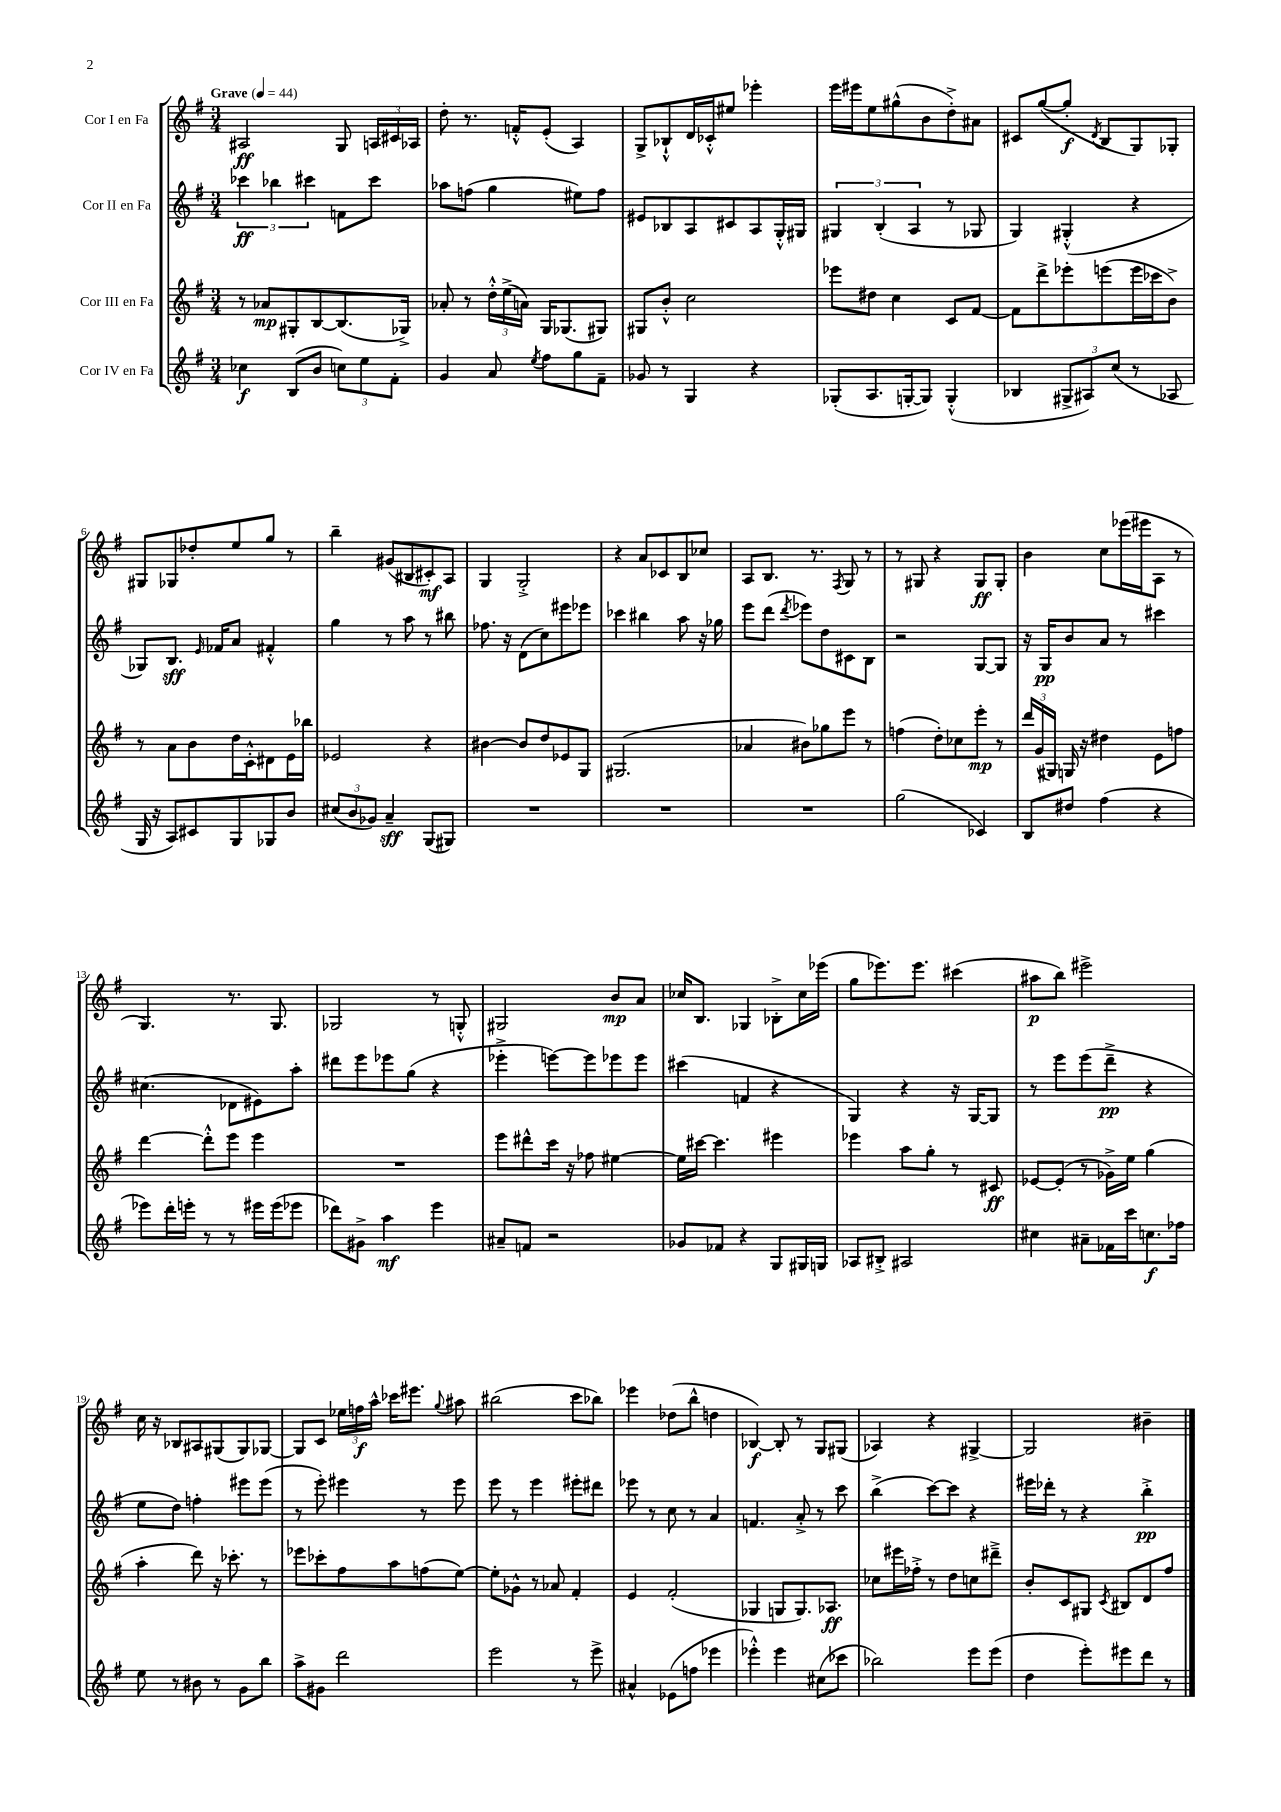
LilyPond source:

<<
\new StaffGroup <<
\new Staff = "s0" \with { instrumentName = "Cor I en Fa" } {
    \clef treble \key g \major \numericTimeSignature \time 3/4 \tempo "Grave" 4 = 44
    \autoBeamOff ais2\ff g8 \tuplet 3/2 { a16[ cis'16 aes16] } |
    d''8-. r8. f'16[-.-^ e'8]-.( a4) |
    g8[-> bes8-!-^ d'16 ces'16-.-^ eis''8] ees'''4-. |
    e'''16[ eis'''16 e''8 gis''8-^( b'8 d''8-.->) ais'8] |
    cis'8[ g''8~( g''8]-.\f \acciaccatura { d'8 } b8[ g8) ges8]-. |
    gis8[ ges8 des''8-. e''8 g''8] r8 |
    b''4-- gis'8[( bis8 cis'8-.\mf) a8] |
    g4 g2-.-> |
    r4 a'8[ ces'8 b8 ces''8] |
    a8[ b8.] r8. \acciaccatura { fis8 } g8 r8 |
    r8 gis8 r4 gis8[\ff gis8]-. |
    b'4 c''8[ ees'''16( eis'''16 a8] r8 |
    g4.) r8. g8. |
    ges2 r8 g8-.-^ |
    gis2 b'8[\mp a'8] |
    ces''16[ b8.] ges4 bes8[-.-> ces''16 ees'''16]( |
    g''8[ ees'''8.) ees'''8.] cis'''4( |
    ais''8[\p b''8]) eis'''2-> |
    c''16 r16 bes8[ ais8 gis8( gis8) ges8]~ |
    ges8[ c'8] \tuplet 3/2 { ees''16[ f''16\f a''16]-^ } ces'''16[ eis'''8.] \appoggiatura { g''8 } ais''8 |
    bis''2( c'''8[ bes''8]) |
    ees'''4 des''8[( b''8]-^ d''4 |
    bes4~\f) bes8-. r8 g8[ gis8]( |
    aes4) r4 gis4~-> |
    gis2 bis'4-- \bar "|." |
}
\new Staff = "s1" \with { instrumentName = "Cor II en Fa" } {
    \clef treble \key g \major \numericTimeSignature \time 3/4
    \autoBeamOff \tuplet 3/2 { ces'''4\ff bes''4 cis'''4 } f'8[ cis'''8] |
    aes''8[ f''8]( g''4 eis''8[) f''8] |
    eis'8[ bes8 a8 cis'8 a8 g16-.-^ gis16] |
    \tuplet 3/2 { gis4 b4-.( a4 } r8 ges8 |
    g4) gis4-.-^( r4 |
    ges8[) b8.]\sff \grace { e'16 } fes'16[ a'8] fis'4-.-^ |
    g''4 r8 a''8 r8 bis''8 |
    fes''8. r16 d'8[( c''8) eis'''8 ees'''8] |
    ces'''4 bis''4 a''8 r16 ges''16 |
    e'''8[ d'''8]( \acciaccatura { d'''8 } ees'''8[) d''8 cis'8 b8] |
    r2 g8[~ g8] |
    r16 g16[\pp b'8 a'8] r8 cis'''4 |
    cis''4.( des'8[ eis'8) a''8]-. |
    dis'''8[ e'''8 ees'''8 g''8]( r4 |
    ees'''4-.-> e'''8[~) e'''8 ees'''8 ees'''8] |
    cis'''4( f'4 r4 |
    g4) r4 r16 g16[~ g8] |
    r8 e'''8[ e'''8( d'''8]--->\pp r4 |
    e''8[ d''8]) f''4-. eis'''8[ eis'''8]( |
    r8 e'''8-.) eis'''4 r8 eis'''8 |
    e'''8 r8 e'''4 eis'''8[-. dis'''8] |
    ees'''8 r8 c''8 r8 a'4 |
    f'4. a'8-.-> r8 c'''8 |
    b''4->( c'''8[~) c'''8] r4 |
    eis'''16[ des'''16]-. r8 r4 b''4-.->\pp \bar "|." |
}
\new Staff = "s2" \with { instrumentName = "Cor III en Fa" } {
    \clef treble \key g \major \numericTimeSignature \time 3/4
    \autoBeamOff r8 aes'8[\mp gis8-. b8~ b8.( ges16]->) |
    aes'8-. r8 \tuplet 3/2 { d''16[-.-^ e''16->( a'16]) } g16[ ges8.( gis8]) |
    gis8[ b'8]-.-^ c''2 |
    ees'''8[ dis''8] c''4 c'8[ fis'8]~ |
    fis'8[ d'''8-> ees'''8-. e'''8( e'''16 ces'''16 b'8]->) |
    r8 a'8[ b'8 d''16 c'16-.-^ dis'8 e'16 bes''16] |
    ees'2 r4 |
    bis'4~ bis'8[ d''8 ees'8 g8] |
    gis2.( |
    aes'4 bis'8[) ges''8 e'''8] r8 |
    f''4( d''8[-.) ces''8 e'''8]-.\mp r8 |
    \tuplet 3/2 { d'''16[ g'16( gis16]) } g16 r16 dis''4 e'8[ f''8] |
    d'''4~ d'''8[-.-^ e'''8] e'''4 |
    R2. |
    e'''8[ dis'''8-^ c'''16] r16 fes''8 eis''4~ |
    eis''16[ cis'''16]~ cis'''4. eis'''4 |
    ees'''4 a''8[ g''8]-. r8 cis'8\ff |
    ees'8[~ ees'8]-.( r8 ges'16[->) e''16] g''4( |
    a''4-. d'''8) r16 ces'''8.-. r8 |
    ees'''8[ ces'''8-. fis''8 a''8 f''8( e''8]~) |
    e''8[-. ges'8]-^ r8 aes'8 fis'4-. |
    e'4 fis'2-.( |
    ges4 g8[ g8.) aes8.]\ff |
    ces''8[ eis'''16 fes''16]-.-> r8 d''8[ c''8 dis'''8]---> |
    b'8[-. c'8 gis8] \acciaccatura { c'8 } bis8[ d'8 fis''8] \bar "|." |
}
\new Staff = "s3" \with { instrumentName = "Cor IV en Fa" } {
    \clef treble \key g \major \numericTimeSignature \time 3/4
    \autoBeamOff ces''4\f b8[( b'8] \tuplet 3/2 { c''8[) e''8 fis'8]-. } |
    g'4 a'8 \acciaccatura { e''8 } fis''8[ g''8 fis'8]-- |
    ges'8 r8 g4 r4 |
    ges8[-.( a8. g16~-. g8]) g4-.-^( |
    bes4 \tuplet 3/2 { gis8[-> ais8) c''8]( } r8 aes8 |
    g16 r16 a8[) cis'8 g8 ges8 b'8] |
    \tuplet 3/2 { cis''8[( b'8 ges'8]) } a'4--\sff g8[( gis8]) |
    R2. |
    R2. |
    R2. |
    g''2( ces'4) |
    b8[ dis''8] fis''4( r4 |
    ees'''8[) d'''16-. e'''16]-. r8 r8 eis'''16[ eis'''16( ees'''8] |
    des'''8[) gis'8]-> a''4\mf e'''4 |
    ais'8[-- f'8] r2 |
    ges'8[ fes'8] r4 g8[ gis16 g16] |
    aes8[ bis8]-.-> ais2 |
    cis''4 ais'8[-- fes'16 c'''16 c''8.\f fes''16] |
    e''8 r8 bis'8 r8 g'8[ b''8] |
    a''8[-> gis'8] d'''2 |
    e'''2 r8 e'''8-> |
    ais'4-^ ees'8[( f''8] ees'''4 |
    ees'''4-.-^) ees'''4 cis''8[( ces'''8] |
    bes''2) e'''8[ e'''8]( |
    d''4 e'''8[-.) eis'''8 d'''8] r8 \bar "|." |
}
>>
>>
